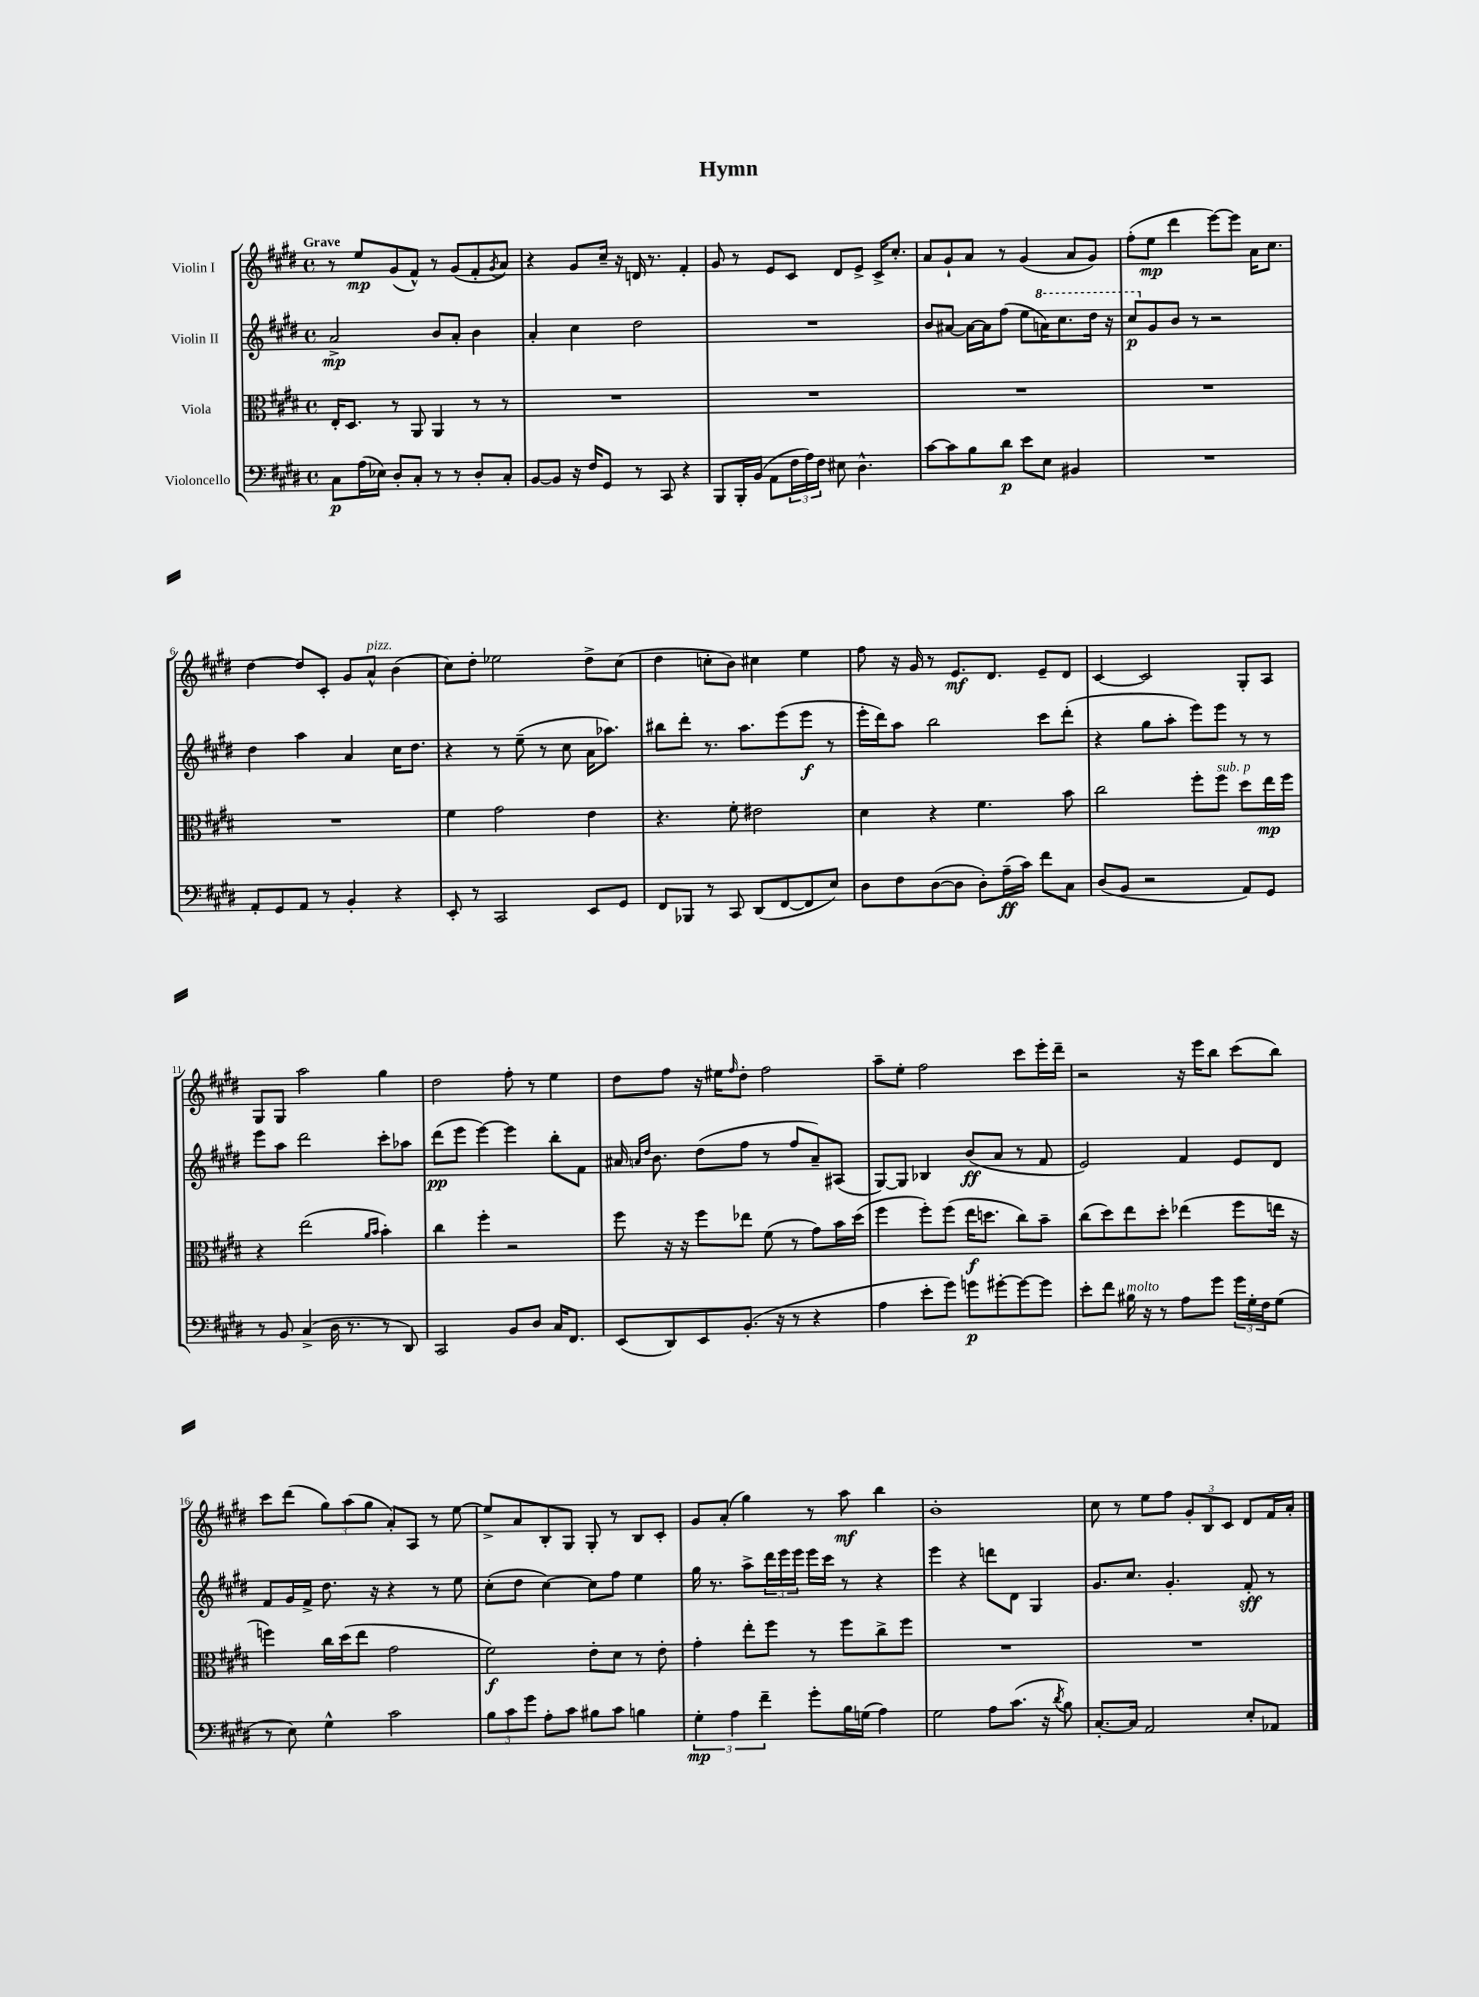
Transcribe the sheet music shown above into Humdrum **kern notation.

**kern	**kern	**kern	**kern
*staff4	*staff3	*staff2	*staff1
*clefF4	*clefC3	*clefG2	*clefG2
*k[f#c#g#d#]	*k[f#c#g#d#]	*k[f#c#g#d#]	*k[f#c#g#d#]
*M4/4	*M4/4	*M4/4	*M4/4
*met(c)	*met(c)	*met(c)	*met(c)
8C#	16E'	2a^	8r
.	8.D#	.	.
(16A	.	.	8ee
16E-)	.	.	.
8D#'	8r	.	(8g#
8C#'	8AA	.	8f#^^)
8r	4AA	8b	8r
8r	.	8a'	(8g#
8D#'	8r	4b	8f#'
.	.	.	8qg#
8C#'	8r	.	8a)
=	=	=	=
[8BB	1r	4a'	4r
8BB]	.	.	.
16r	.	4cc#	8g#
16F#	.	.	.
8GG#	.	.	16cc#~
.	.	.	16r
8r	.	2dd#	16d
.	.	.	8.r
8CC#	.	.	.
4r	.	.	4f#'
=	=	=	=
8BBB	1r	1r	8g#
16BBB'	.	.	8r
(16BB	.	.	.
8AA	.	.	8e
24F#	.	.	8c#
24A)	.	.	.
24F#	.	.	.
8E#	.	.	8d#
4.D#^^	.	.	8e^
.	.	.	16c#^
.	.	.	8.cc#'
=	=	=	=
[8c#	1r	8b	8a
8c#]	.	[8a#	8g#`
8B	.	16a#_	8a
.	.	16a#]	.
8d#	.	(8ff#	8r
8e	.	8ee	(4g#
8E	.	16aa)	.
.	.	8.ccc#	.
4BB#	.	.	8a
.	.	16ddd#	8g#)
.	.	16r	.
=	=	=	=
1r	1r	8ccc#	(8ff#'
.	.	8g#	8ee
.	.	8b	4ddd#
.	.	8r	.
.	.	2r	[8eee)
.	.	.	8eee]
.	.	.	16a
.	.	.	8.cc#
=	=	=	=
8AA'	1r	4dd#	[4dd#
8GG#	.	.	.
8AA	.	4aa	8dd#]
8r	.	.	8c#'
4BB'	.	4a	8g#
.	.	.	8a^^
4r	.	16cc#	(4b
.	.	8.dd#	.
=	=	=	=
8EE'	4f#	4r	8cc#)
8r	.	.	8dd#'
2CC#	2g#	8r	2ee-
.	.	(8ee~	.
.	.	8r	.
.	.	8cc#	.
8EE	4e	16a	8dd#^
.	.	8.aa-)	.
8GG#	.	.	(8cc#
=	=	=	=
8FF#	4.r	8bb#	4dd#
8BBB-	.	8ddd#'	.
8r	.	8.r	8cc'
8CC#	8f#'	.	8b)
.	.	8.aa	.
(8DD#	2e#	.	4cc#
[8FF#	.	(8eee	.
8FF#]	.	8eee	4ee
8E)	.	8r	.
=	=	=	=
8D#	4d#	16eee'	8ff#
.	.	16ddd#)	.
8F#	.	8aa	16r
.	.	.	16g#
([8D#	4r	2bb	8r
8D#]	.	.	8.e
8D#')	4.f#	.	.
.	.	.	8.d#
(16A~	.	.	.
16c#)	.	.	.
8f#	.	8ccc#	8e~
8C#	8b	(8ddd#'	8d#
=	=	=	=
(8D#	2cc#	4r	[4c#
8BB	.	.	.
2r	.	8gg#	2c#]
.	.	8aa'	.
.	8ff#'	8eee)	.
.	8ff#	8eee	.
8AA)	8dd#	8r	8G#'
8GG#	16ee	8r	8A
.	16ff#	.	.
=	=	=	=
8r	4r	8eee	8G#
8BB	.	8aa	8G#
(4C#^	(2ee	2ddd#	2aa
16D#	.	.	.
8.r	.	.	.
.	16qqa	.	.
.	16qqb	.	.
8r	4b')	8ccc#'	4gg#
8DD#)	.	8aa-	.
=	=	=	=
2CC#	4cc#	(8ddd#	2dd#
.	.	8eee	.
.	4ff#'	[4eee)	.
8BB	2r	4eee]	8ff#'
8D#	.	.	8r
16C#	.	8bb'	4ee
8.FF#	.	.	.
.	.	8f#	.
=	=	=	=
(8EE	8ff#	16a#	8dd#
.	.	16qqa	.
.	.	16qqdd#	.
.	.	8.b	.
8DD#)	16r	.	8ff#
.	16r	.	.
8EE	8ff#	(8dd#	16r
.	.	.	16ee#
.	.	.	16qqff#
(8.BB'	8ee-	8ff#	8dd#'
.	(8f#	8r	2ff#
16r	.	.	.
8r	8r	8ff#	.
4r	8g#)	8a~)	.
.	16b	(8A#	.
.	(16dd#	.	.
=	=	=	=
4A	4ff#	[8G#)	8aa~
.	.	8G#]	8ee'
8e'	8ff#')	4B-	2ff#
8g#)	(8ff#	.	.
8g	16ee	(8b	.
.	8.dd	.	.
[8g#'	.	8a	.
8g#_	8cc#)	8r	8ccc#
8g#]	8b~	8f#	16eee'
.	.	.	16ddd#~
=	=	=	=
8e'	(8cc#	2e)	2r
8f#	8dd#)	.	.
16B#	8ee	.	.
16r	.	.	.
8r	8dd#'	.	.
8A	(4ee-	4f#	16r
.	.	.	16eee
8g#	.	.	8bb
24g#	8ff#	8e	(8ccc#
24G#'	.	.	.
24F#	.	.	.
(8G#	16ee	8d#	8bb)
.	16r	.	.
=	=	=	=
8r	4ff)	8f#	8ccc#
8E)	.	16g#	(8ddd#
.	.	16f#^	.
4G#^^	16cc#	8.dd#	12gg#)
.	(16dd#	.	.
.	.	.	(12aa
.	8ee	.	.
.	.	.	12gg#
.	.	16r	.
2c#	2g#	4r	8a')
.	.	.	8A
.	.	8r	8r
.	.	8ee	[8ee
=	=	=	=
12B	2f#)	(8cc#'	8ee^]
12c#	.	.	.
.	.	8dd#	8a
12g#	.	.	.
8A'	.	[4cc#)	8B'
8c#	.	.	8G#
8B#	8e'	8cc#]	8G#'
8c#	8d#	8ff#	8r
4B	8r	4ee	8B
.	8e'	.	8c#'
=	=	=	=
6G#'	4g#'	16gg#	8g#
.	.	8.r	.
.	.	.	(8a'
6A	.	.	.
.	8ee'	8aa^	4gg#)
6f#~	.	.	.
.	8ff#	24ddd#	.
.	.	24eee	.
.	.	24eee	.
8g#'	8r	16eee	8r
.	.	16ccc#	.
16B	8ff#	8r	8aa
(16G	.	.	.
4A)	8cc#^	4r	4bb
.	8ff#	.	.
=	=	=	=
2G#	1r	4eee	1b'
.	.	4r	.
8A	.	8ddd	.
(8.c#	.	8d#	.
.	.	4G#	.
16r	.	.	.
8qd#	.	.	.
8B)	.	.	.
=	=	=	=
[8.C#'	1r	8.g#	8cc#
.	.	.	8r
16C#]	.	8.cc#	.
2AA	.	.	8ee
.	.	4.g#'	8ff#
.	.	.	12g#'
.	.	.	12B
.	.	.	12c#
8E'	.	8f#'	8d#
8AA-	.	8r	16f#
.	.	.	16a'
==	==	==	==
*-	*-	*-	*-
